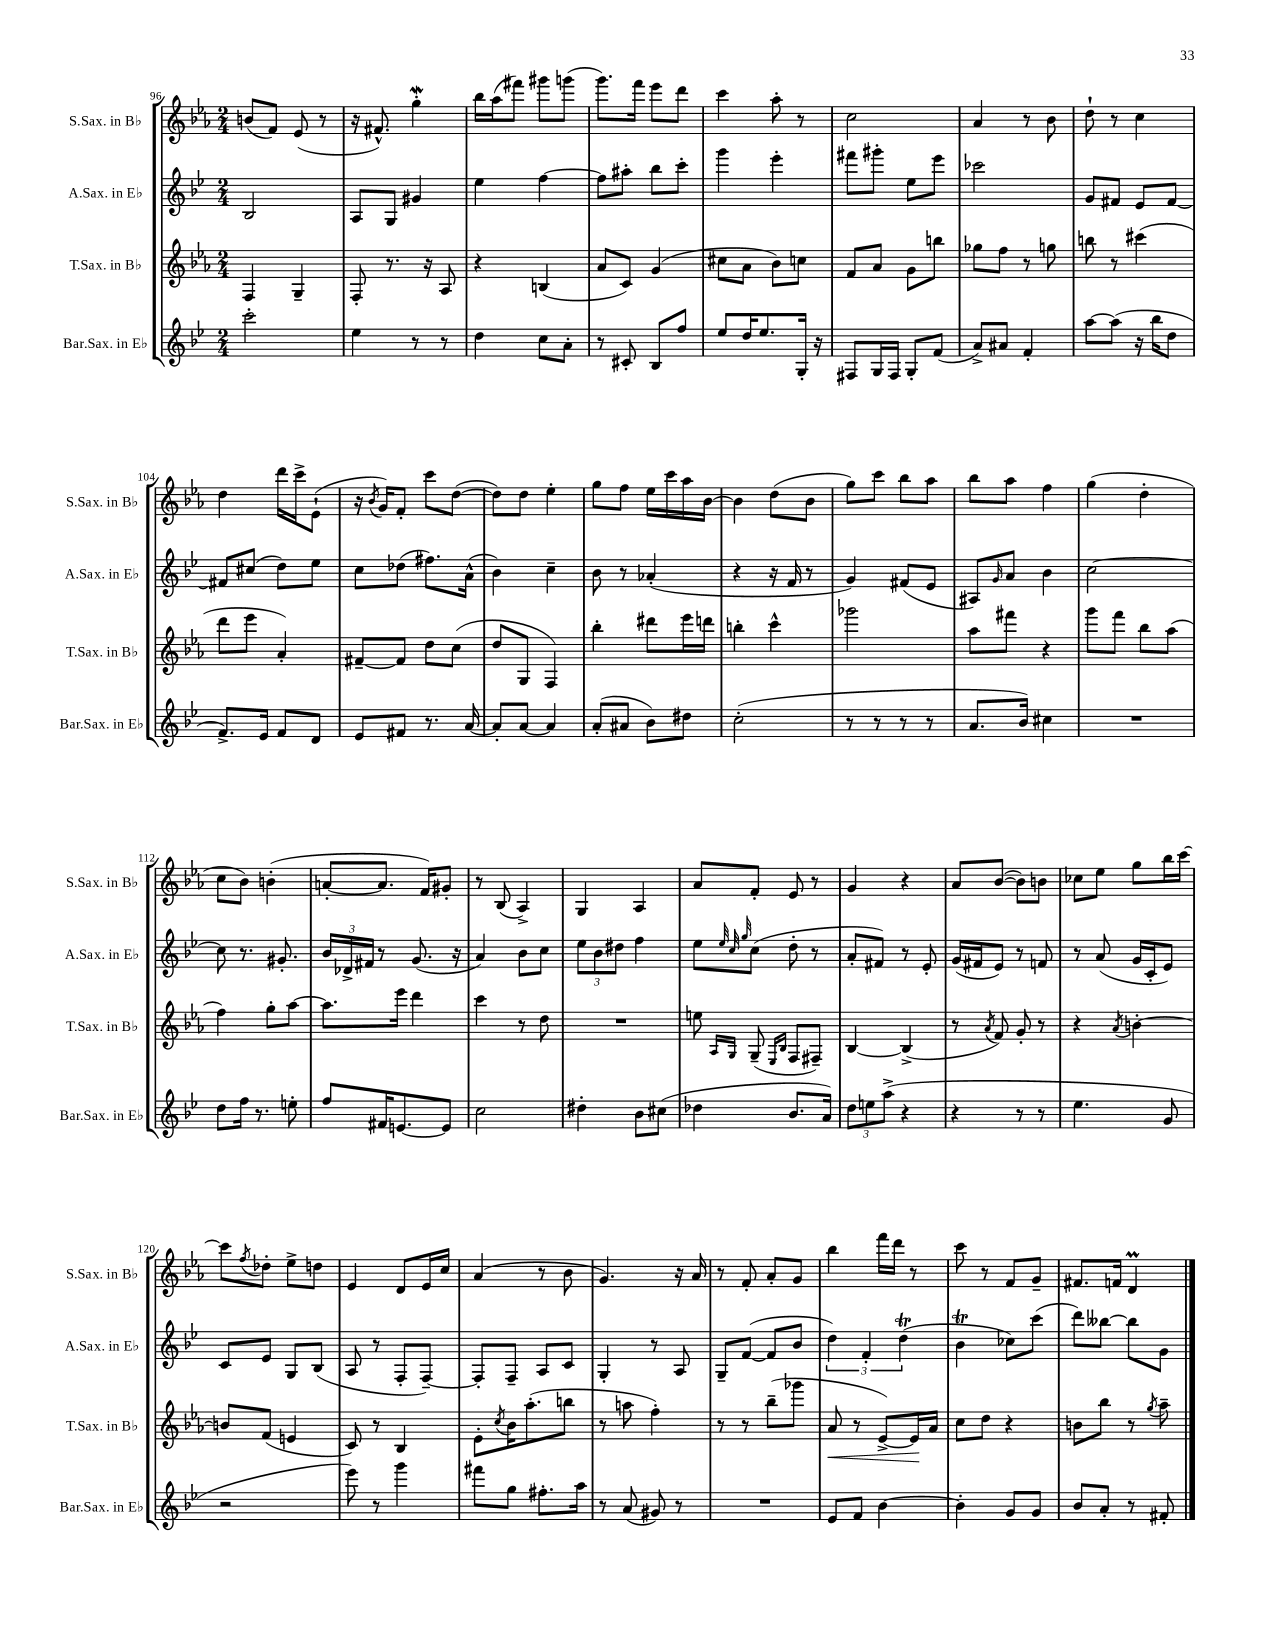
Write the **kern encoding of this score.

**kern	**kern	**dynam	**kern	**kern
*part4	*part3	*part3	*part2	*part1
*staff4	*staff3	*staff3	*staff2	*staff1
*I"Bar.Sax. in E♭	*I"T.Sax. in B♭	*	*I"A.Sax. in E♭	*I"S.Sax. in B♭
*I'Bar.Sax. in E♭	*I'T.Sax. in B♭	*	*I'A.Sax. in E♭	*I'S.Sax. in B♭
*clefG2	*clefG2	*	*clefG2	*clefG2
*k[b-e-]	*k[b-e-a-]	*	*k[b-e-]	*k[b-e-a-]
*M2/4	*M2/4	*	*M2/4	*M2/4
=96	=96	=96	=96	=96
2ccc'\	4F/	.	2B-/	(8bn/L
.	.	.	.	8f/J)
.	4G~/	.	.	(8e-/
.	.	.	.	8r
=97	=97	=97	=97	=97
4ee-\	8F'/	.	8A/L	16r
.	.	.	.	8.f#X^^/)
.	8.r	.	8G/J	.
8r	.	.	4g#X/	4ggW'\
.	16r	.	.	.
8r	8A-/	.	.	.
=98	=98	=98	=98	=98
4dd\	4r	.	4ee-\	16bb-\LL
.	.	.	.	(16aa-\J
.	.	.	.	8fff#X\J)
8cc\L	(4Bn/	.	[4ff\	8ggg#X\L
8a'\J	.	.	.	(8gggn\J
=99	=99	=99	=99	=99
8r	8a-/L	.	8ff\L]	8.ggg\L)
8c#X'/	8c/J)	.	8aa#X'\J	.
.	.	.	.	16fff\Jk
8B-/L	(4g/	.	8bb-\L	8eee-\L
8ff/J	.	.	8ccc'\J	8ddd\J
=100	=100	=100	=100	=100
8ee-/L	8cc#X\L	.	4ggg\	4ccc\
16dd/K	8a-\J	.	.	.
8.ee-/	.	.	.	.
.	8b-\L)	.	4eee-'\	8aa-'\
16G'/Jk	8ccn\J	.	.	8r
16r	.	.	.	.
=101	=101	=101	=101	=101
8F#X/L	8f/L	.	8fff#X\L	2cc\
16G/L	8a-/J	.	8ggg#X'\J	.
16F#/JJ	.	.	.	.
8G'/L	8g\L	.	8ee-\L	.
(8f/J	8bbn\J	.	8eee-\J	.
=102	=102	=102	=102	=102
8a^/L)	8gg-X\L	.	2ccc-X\	4a-/
8a#X/J	8ff\J	.	.	.
4f'/	8r	.	.	8r
.	8ggn\	.	.	8b-\
=103	=103	=103	=103	=103
[8aa\L	8bbn\	.	8g/L	8dd`\
(8aa\J]	8r	.	8f#X/J	8r
16r	(4ccc#X\	.	8e-/L	4cc\
16bb-\KL	.	.	.	.
8dd\J	.	.	[8f#/J	.
!!LO:LB:g=z
=104	=104	=104	=104	=104
8.f^/L)	8ddd\L	.	8f#X/L]	4dd\
.	8eee-\J	.	(8cc#X/J	.
16e-/Jk	.	.	.	.
8f/L	4a-'/)	.	8dd\L)	16ddd\LL
.	.	.	.	16ccc^\J
8d/J	.	.	8ee-\J	(8e-`\J
=105	=105	=105	=105	=105
8e-/L	[8f#X~/L	.	8cc\L	16r
.	.	.	.	8qb-/
.	.	.	.	16g/KL)
8f#X/J	8f#/J]	.	(8dd-X\J	8f'/J
8.r	8dd\L	.	8.ff#X\L)	8ccc\L
.	(8cc\J	.	.	([8dd\J
[16a/	.	.	(16a^^\Jk	.
=106	=106	=106	=106	=106
8a'/L]	8dd/L	.	4b-\)	8dd\L])
[8a/J	8G/J	.	.	8dd\J
4a/]	4F/)	.	4cc~\	4ee-'\
=107	=107	=107	=107	=107
(8a'/L	4bb-'\	.	8b-\	8gg\L
8a#X/J	.	.	8r	8ff\J
8b-\L)	8ddd#X\L	.	(4a-X'/	16ee-\LL
.	.	.	.	16ccc\
8dd#X\J	16eee-\L	.	.	16aa-\
.	16dddn\JJ	.	.	[16b-\JJ
=108	=108	=108	=108	=108
(2cc'\	4bbn'\	.	4r	4b-\]
.	4ccc^^\	.	16r	(8dd\L
.	.	.	16f/	.
.	.	.	8r	8b-\J
=109	=109	=109	=109	=109
8r	2ggg-X\	.	4g/)	8gg\L)
8r	.	.	.	8ccc\J
8r	.	.	(8f#X/L	8bb-\L
8r	.	.	8e-/J	8aa-\J
=110	=110	=110	=110	=110
8.a/L	8aa-\L	.	8A#X/L)	8bb-\L
.	.	.	16qqg/	.
.	8fff#X\J	.	8a/J	8aa-\J
16b-/Jk)	.	.	.	.
4cc#X\	4r	.	4b-\	4ff\
=111	=111	=111	=111	=111
2r	8ggg\L	.	[2cc\	(4gg\
.	8fff\J	.	.	.
.	8bb-\L	.	.	4dd'\
.	(8aa-\J	.	.	.
!!LO:LB:g=z
=112	=112	=112	=112	=112
8dd\L	4ff\)	.	8cc\]	8cc\L
16ff\Jk	.	.	8.r	8b-\J)
8.r	.	.	.	.
.	8gg'\L	.	.	(4bn'\
.	.	.	8.g#X'/	.
8een'\	[8aa-\J	.	.	.
=113	=113	=113	=113	=113
8ff/L	8.aa-\L]	.	24b-/LL	[8an'/L
.	.	.	24d-X^/	.
.	.	.	24f#X/JJ	.
16f#X/K	.	.	8r	8.a/J]
[8.en/	16eee-\Jk	.	.	.
.	4ddd\	.	(8.g/	.
.	.	.	.	16f/KL)
8e/J]	.	.	.	8g#X'/J
.	.	.	16r	.
=114	=114	=114	=114	=114
2cc\	4ccc\	.	4a/)	8r
.	.	.	.	(8B-/
.	8r	.	8b-\L	4A-^/)
.	8dd\	.	8cc\J	.
=115	=115	=115	=115	=115
4dd#X'\	2r	.	12ee-\L	4G/
.	.	.	12b-\	.
.	.	.	12dd#X\J	.
8b-\L	.	.	4ff\	4A-/
(8cc#X\J	.	.	.	.
=116	=116	=116	=116	=116
4dd-X\	8een\	.	8ee-\L	8a-/L
.	.	.	32qqee-/	.
.	16qqA-/LL	.	32qqcc/	.
.	16qqG/JJ	.	32qqgg/	.
.	(8G~/	.	(8cc\J	8f'/J
.	16qqE-/LL	.	.	.
.	16qqB-/JJ	.	.	.
8.b-/L	8F/L	.	8dd'\	8e-/
.	8F#X~/J)	.	8r	8r
16a/Jk)	.	.	.	.
=117	=117	=117	=117	=117
12dd\L	[4B-/	.	8a'/L	4g/
12een\	.	.	.	.
.	.	.	8f#X/J)	.
(12aa^\J	.	.	.	.
4r	(4B-^/]	.	8r	4r
.	.	.	8e-'/	.
=118	=118	=118	=118	=118
4r	8r	.	(16g/LL	8a-/L
.	.	.	16f#X/J	.
.	8qa-/	.	.	.
.	8f/)	.	8e-/J)	([8b-/J
8r	8g'/	.	8r	8b-\L])
8r	8r	.	8fn/	8bn\J
=119	=119	=119	=119	=119
4.ee-\	4r	.	8r	8cc-X\L
.	.	.	(8a/	8ee-\J
.	8qa-/	.	.	.
.	[4bn'\	.	16g/LL	8gg\L
.	.	.	16c'/J	.
8g/	.	.	8e-/J)	16bb-\L
.	.	.	.	[16ccc\JJ
!!LO:LB:g=z
=120	=120	=120	=120	=120
2r	8bn/L]	.	8c/L	8ccc\L]
.	.	.	.	8qff/
.	(8f/J	.	8e-/J	8dd-X'\J
.	4en/	.	8G/L	8ee-^\L
.	.	.	(8B-/J	8ddn\J
=121	=121	=121	=121	=121
8eee-\)	8c/)	.	8A/	4e-/
8r	8r	.	8r	.
4ggg\	4B-/	.	8F'/L	8d/L
.	.	.	[8F~/J)	16e-/L
.	.	.	.	16cc/JJ
=122	=122	=122	=122	=122
8fff#X\L	8e-'\L	.	8F'/L]	(4a-/
.	8qcc/	.	.	.
8gg\J	16b-\K	.	8F~/J	.
.	(8.aa-'\	.	.	.
8.ff#X'\L	.	.	8A/L	8r
.	8bbn\J	.	8c/J	8b-\
16aa\Jk	.	.	.	.
=123	=123	=123	=123	=123
8r	8r	.	4G'/	4.g/)
(8a/	8aan\	.	.	.
8g#X/)	4ff'\)	.	8r	.
8r	.	.	8A/	16r
.	.	.	.	16a-/
=124	=124	=124	=124	=124
2r	8r	.	8G~/L	8r
.	8r	.	([8f/J	8f'/
.	(8bb-~\L	.	8f/L]	8a-'/L
.	8ggg-X\J	.	8b-/J	8g/J
=125	=125	=125	=125	=125
!	!	!LO:HP:b	!	!
8e-/L	8a-/	<	6dd\)	4bb-\
8f/J	8r	.	.	.
.	.	.	6f'/	.
[4b-\	[8e-^/L)	.	.	16fff\LL
.	.	.	.	16ddd\JJ
.	.	.	(6ddt\	.
.	16e-/L]	.	.	8r
.	16a-/JJ	[	.	.
=126	=126	=126	=126	=126
4b-'\]	8cc\L	.	4b-T\	8ccc\
.	8dd\J	.	.	8r
8g/L	4r	.	8cc-X\L)	8f/L
8g/J	.	.	(8ccc\J	8g~/J
=127	=127	=127	=127	=127
8b-/L	8bn\L	.	8ddd\L)	8.f#X/L
8a'/J	8bb-\J	.	[8bb--X\J	.
.	.	.	.	16fn/Jk
8r	8r	.	8bb--\L]	4dm/
.	8qgg/	.	.	.
8f#X'/	8aa-~\	.	8g\J	.
==	==	==	==	==
*-	*-	*-	*-	*-
